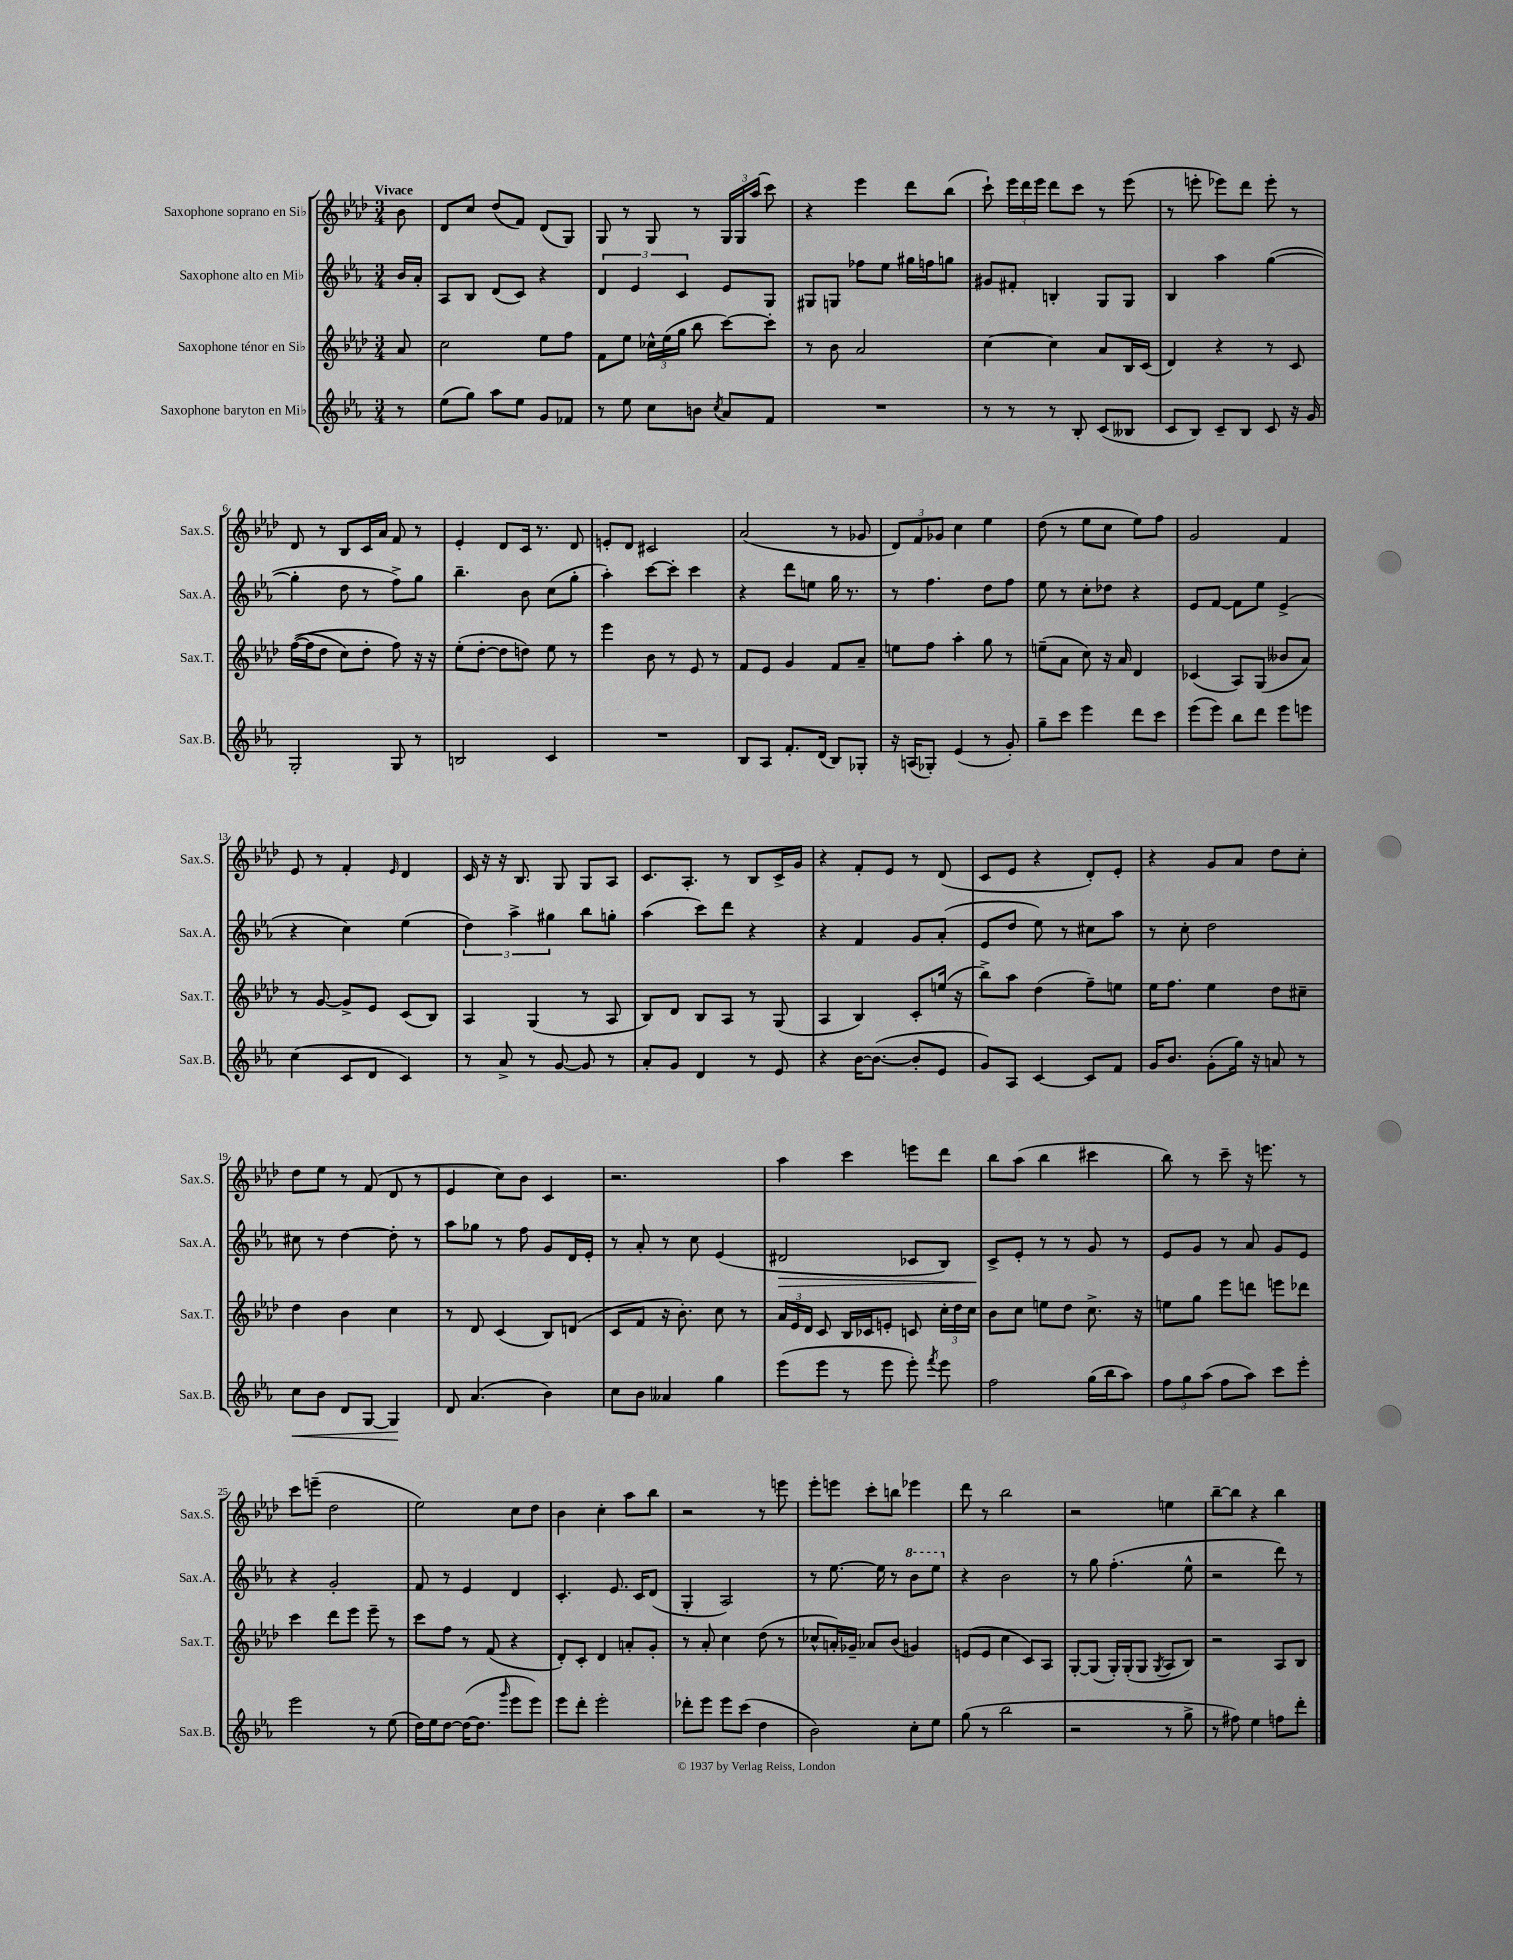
<<
\new StaffGroup <<
\new Staff = "s0" \with { instrumentName = "Saxophone soprano en Sib" shortInstrumentName = "Sax.S." } {
    \clef treble \key aes \major \numericTimeSignature \time 3/4 \partial 8 \tempo "Vivace"
    \autoBeamOff bes'8 |
    des'8[ c''8] des''8[( f'8]) des'8[( g8]) |
    g8 r8 g8 r8 \tuplet 3/2 { g16[ g16 aes''16]( } c'''8) |
    r4 ees'''4 des'''8[ bes''8]( |
    c'''8-!) \tuplet 3/2 { ees'''16[ des'''16 ees'''16] } des'''8[ c'''8] r8 ees'''8( |
    r8 e'''8-. ees'''8[) des'''8] ees'''8-. r8 |
    des'8 r8 bes8[ c'16 aes'16] f'8 r8 |
    ees'4-. des'8[ c'16] r8. des'8 |
    e'8[-. des'8] cis'2 |
    aes'2( r8 ges'8 |
    \tuplet 3/2 { des'8[) f'8 ges'8] } c''4 ees''4 |
    des''8( r8 ees''8[ c''8] ees''8[) f''8] |
    g'2 f'4 |
    ees'8 r8 f'4-. \grace { ees'16 } des'4 |
    c'16 r16 r16 bes8. g8 g8[ aes8] |
    c'8.[ aes8.]-. r8 bes8[ c'16-> g'16] |
    r4 f'8[-. ees'8] r8 des'8( |
    c'8[ ees'8] r4 des'8[-.) ees'8]-. |
    r4 g'8[ aes'8] des''8[ c''8]-. |
    des''8[ ees''8] r8 f'8( des'8 r8 |
    ees'4 c''8[) bes'8] c'4 |
    r2. |
    aes''4 c'''4 e'''8[ des'''8] |
    bes''8[ aes''8]( bes''4 cis'''4 |
    bes''8) r8 c'''8-- r16 e'''8. r8 |
    c'''8[ e'''8]--( des''2 |
    ees''2) c''8[ des''8] |
    bes'4 c''4-. aes''8[ bes''8] |
    r2 r8 e'''8 |
    ees'''8[-. e'''8] c'''8[-. b''8] ees'''4 |
    des'''8 r8 bes''2 |
    r2 e''4 |
    bes''8[~-- bes''8] r4 bes''4 \bar "|." |
}
\new Staff = "s1" \with { instrumentName = "Saxophone alto en Mib" shortInstrumentName = "Sax.A." } {
    \clef treble \key ees \major \numericTimeSignature \time 3/4 \partial 8
    \autoBeamOff bes'16[ aes'16]-. |
    aes8[ bes8] d'8[( c'8]) r4 |
    \tuplet 3/2 { d'4 ees'4 c'4 } ees'8[ g8] |
    gis8[ g8] fes''8[ ees''8] gis''16[ f''16 g''8] |
    gis'8[ fis'8]-. b4-. g8[ g8] |
    bes4 aes''4 g''4~( |
    g''4-. d''8 r8 f''8[->) g''8] |
    bes''4.-- bes'8 c''8[( g''8]-. |
    aes''4-.) c'''8[~ c'''8]-. c'''4 |
    r4 d'''8[ e''8] g''16 r8. |
    r8 f''4. d''8[ f''8] |
    ees''8 r8 c''8[-. des''8] r4 |
    ees'8[ f'8]~ f'8[ ees''8] ees'4->( |
    r4 c''4) ees''4( |
    \tuplet 3/2 { d''4) aes''4-> gis''4 } bes''8[ g''8]-. |
    aes''4( c'''8[) d'''8] r4 |
    r4 f'4 g'8[ aes'8]-.( |
    ees'8[ d''8] ees''8) r8 cis''8[ aes''8] |
    r8 c''8-. d''2 |
    cis''8 r8 d''4~ d''8-. r8 |
    aes''8[ ges''8] r8 f''8 g'8[ d'16 ees'16]-. |
    r8 aes'8-. r8 c''8 ees'4( |
    dis'2\> ces'8[ bes8]) |
    c'8[->\! ees'8]-. r8 r8 g'8 r8 |
    ees'8[ g'8] r8 aes'8 g'8[ ees'8] |
    r4 g'2-. |
    f'8 r8 ees'4 d'4 |
    c'4.-. ees'8. c'16[ d'8]( |
    g4-. aes2) |
    r8 ees''8.~ ees''16 r8 \ottava #1 bes''8[ ees'''8] \ottava #0 |
    r4 bes'2 |
    r8 g''8 f''4.-.( ees''8-^ |
    r2 d'''8) r8 \bar "|." |
}
\new Staff = "s2" \with { instrumentName = "Saxophone ténor en Sib" shortInstrumentName = "Sax.T." } {
    \clef treble \key aes \major \numericTimeSignature \time 3/4 \partial 8
    \autoBeamOff aes'8 |
    c''2 ees''8[ f''8] |
    f'8[ ees''8] \tuplet 3/2 { ces''16[-^ ees''16( g''16] } bes''8 c'''8[~) c'''8]-. |
    r8 bes'8 aes'2 |
    c''4~ c''4 aes'8[ bes16 c'16]( |
    des'4) r4 r8 c'8 |
    f''16[~(\( f''16 des''8] c''8[) des''8]-. f''8\) r16 r16 |
    ees''8[-.( des''8]~-. des''8[ d''8]) ees''8 r8 |
    ees'''4 bes'8 r8 ees'8 r8 |
    f'8[ ees'8] g'4 f'8[ aes'8]-- |
    e''8[ f''8] aes''4-. g''8 r8 |
    e''8[--( aes'8] c''8) r16 aes'16 des'4 |
    ces'4( aes8[) g8]( beses'8[ aes'8]) |
    r8 g'8~ g'8[-> ees'8] c'8[( bes8]) |
    aes4 g4( r8 aes8 |
    bes8[) des'8] bes8[ aes8] r8 g8( |
    aes4 bes4) c'8[-. e''16]( r16 |
    bes''8[->) aes''8] des''4( f''8[--) e''8] |
    ees''16[ f''8.] ees''4 des''8[ cis''8]-- |
    des''4 bes'4 c''4 |
    r8 des'8 c'4( bes8[) d'8]( |
    c'8[ f'8] r16 bes'8.-.) c''8 r8 |
    \tuplet 3/2 { aes'16[ ees'16 des'16] } c'8 bes16[ ces'16 e'8]-. c'8 \tuplet 3/2 { c''16[-. des''16 c''16] } |
    bes'8[ c''8] e''8[ des''8] c''8.-> r16 |
    e''8[ g''8] ees'''8[ d'''8] e'''8[ des'''8] |
    c'''4 des'''8[ ees'''8] ees'''8-- r8 |
    c'''8[ f''8] r8 f'8( r4 |
    des'8[-.) c'8]-. des'4 a'8[-. g'8]-. |
    r8 aes'8-. c''4 des''8( r8 |
    ces''8[-^ a'16-.) ges'16]-- aes'8[ bes'8]( g'4) |
    e'8[( e'8] c''4 c'8[) aes8] |
    g8[~-. g8]( g16[-.) g16-.( g8] \acciaccatura { g8 } aes8[ bes8]) |
    r2 aes8[ bes8] \bar "|." |
}
\new Staff = "s3" \with { instrumentName = "Saxophone baryton en Mib" shortInstrumentName = "Sax.B." } {
    \clef treble \key ees \major \numericTimeSignature \time 3/4 \partial 8
    \autoBeamOff r8 |
    ees''8[( g''8]) aes''8[ ees''8] g'8[ fes'8] |
    r8 ees''8 c''8[ b'8] \acciaccatura { c''8 } aes'8[ f'8] |
    R2. |
    r8 r8 r8 bes8-. c'8[( beses8] |
    c'8[ bes8]) c'8[-- bes8] c'8 r16 g'16 |
    g2-. g8 r8 |
    b2 c'4 |
    R2. |
    bes8[ aes8] f'8.[-. d'16]( bes8[) ges8]-. |
    r16 a16[( ges8]-.) ees'4( r8 g'8-.) |
    g''8[-- c'''8] ees'''4 d'''8[ c'''8] |
    ees'''8[( ees'''8]) bes''8[ d'''8] ees'''8[ e'''8] |
    c''4( c'8[ d'8] c'4) |
    r8 aes'8-> r8 g'8~ g'8 r8 |
    aes'8[-. g'8] d'4 r8 ees'8 |
    r4 bes'16[~ bes'8.]~( bes'8[-. ees'8] |
    g'8[) aes8] c'4~ c'8[ f'8] |
    g'16[ bes'8.] g'8[-.( g''16]) r16 a'8 r8 |
    c''8[\< bes'8] d'8[ g8]~ g4\! |
    d'8 aes'4.( bes'4) |
    c''8[ bes'8] aeses'4 g''4 |
    ees'''8[( ees'''8] r8 ees'''8 ees'''8-.) \acciaccatura { f'''8 } ees'''8 |
    f''2 g''16[( bes''16 aes''8]) |
    \tuplet 3/2 { f''8[ g''8 aes''8]( } f''8[ aes''8]) c'''8[ ees'''8]-. |
    ees'''2 r8 ees''8( |
    d''16[) ees''16 d''8]~ d''16[~( d''8.] \grace { g'''16 } ees'''8[ ees'''8]) |
    ees'''8[ d'''8]-. ees'''2-. |
    des'''8[-. ees'''8] ees'''8[ c'''8]( d''4 |
    bes'2) c''8[-. ees''8] |
    g''8( r8 bes''2 |
    r2 r8 g''8-> |
    r8 fis''8) ees''4 f''8[ d'''8]-. \bar "|." |
}
>>
>>
